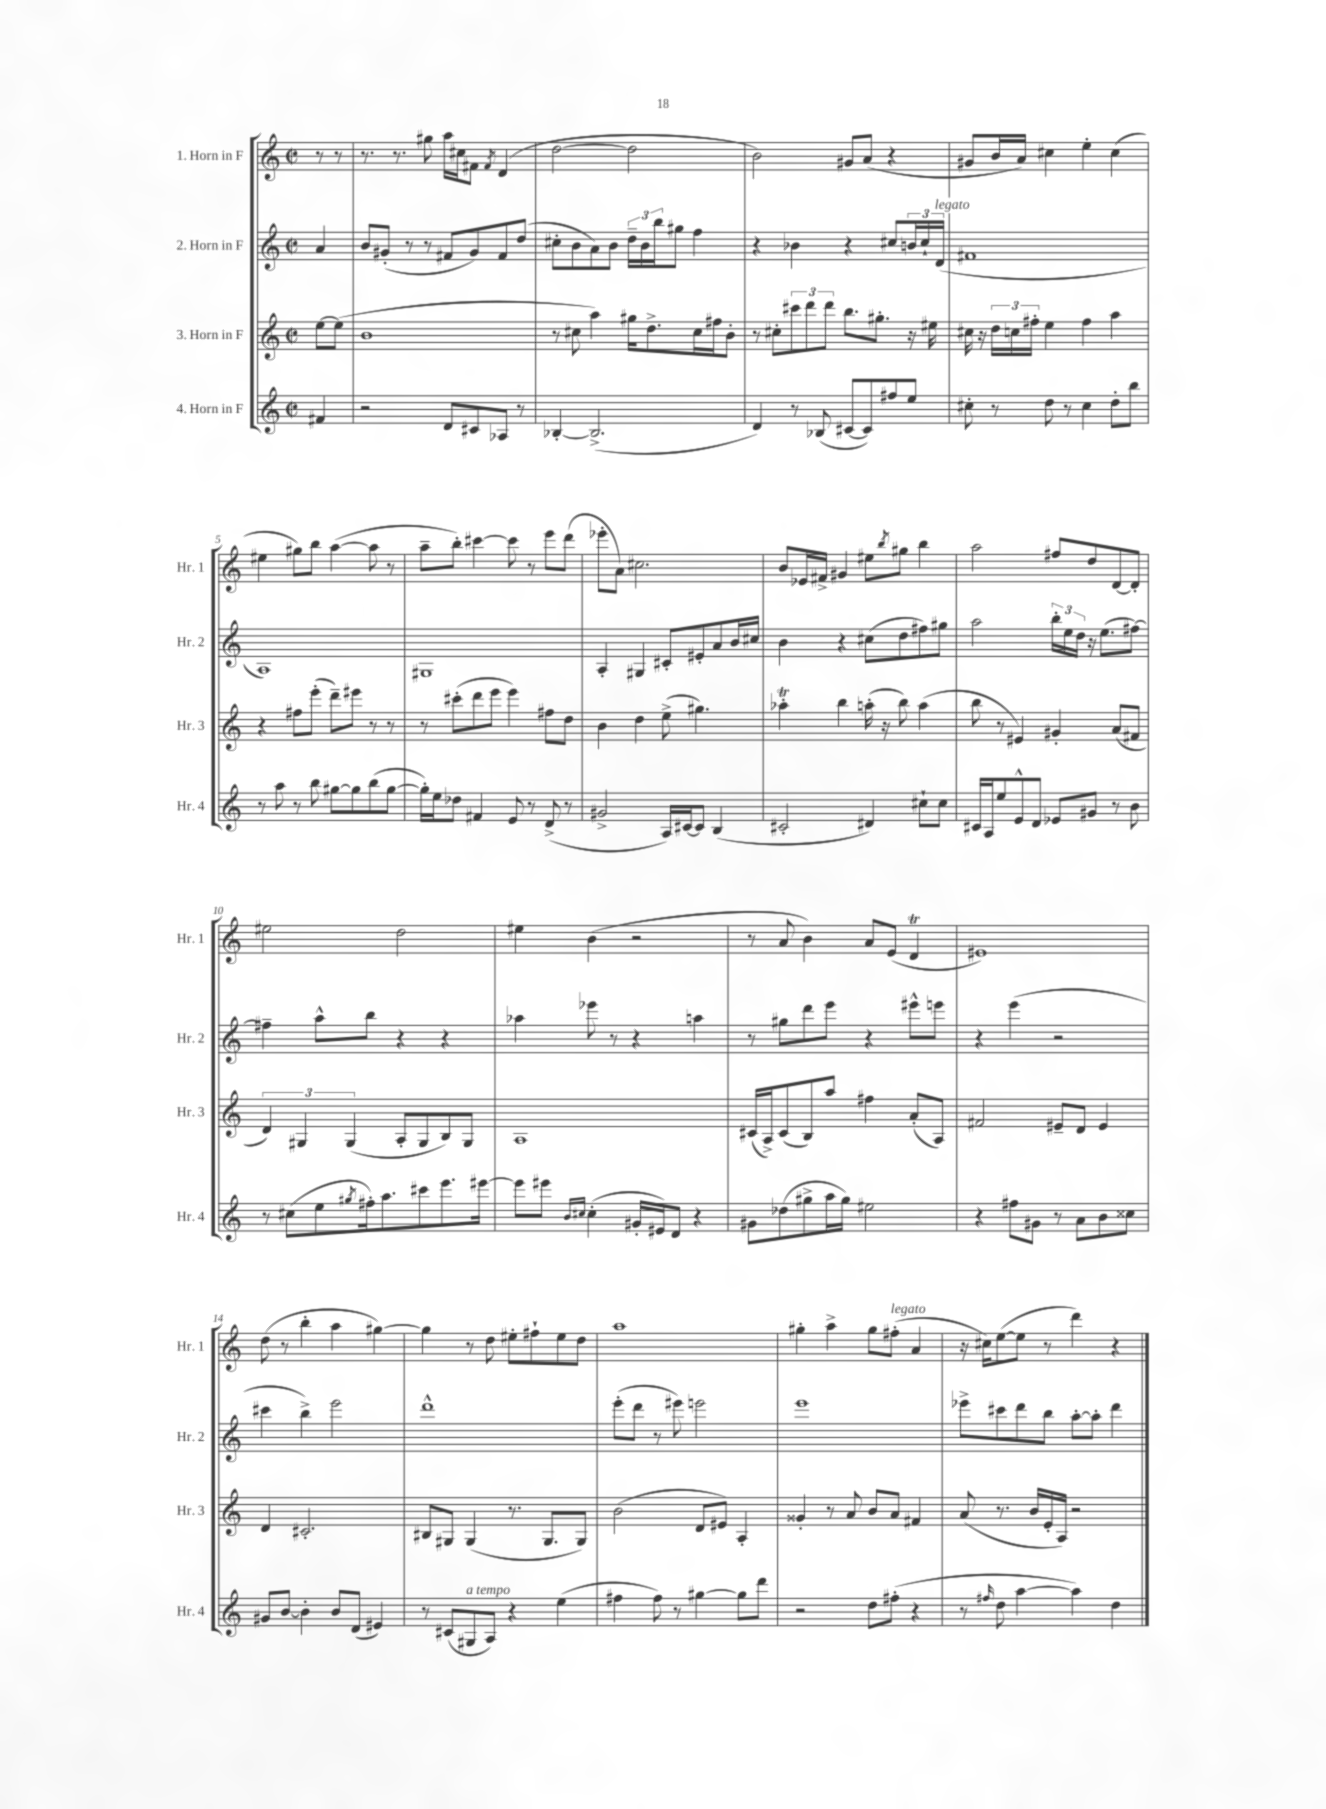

**kern	**kern	**kern	**kern
*staff4	*staff3	*staff2	*staff1
*clefG2	*clefG2	*clefG2	*clefG2
*k[]	*k[]	*k[]	*k[]
*M2/2	*M2/2	*M2/2	*M2/2
*met(c|)	*met(c|)	*met(c|)	*met(c|)
4f#/	[8ee\L	4a/	8r
.	(8ee\]J	.	8r
=	=	=	=
2r	1b	8b/L	8.r
.	.	(8g#'/J	.
.	.	.	8.r
.	.	8r	.
.	.	8r	8gg#\
8d/L	.	8f#/L	16aa\LL
.	.	.	16cc#\J
8c#/	.	8g#/)	8f#\J
.	.	.	8qf#/
8A-/J	.	8f#/	(4d/
8r	.	(8dd/J	.
=	=	=	=
[4B-'/	8r	8cc#'\L	[2dd\
.	8cc#\	8b\	.
(2.B-^/]	4aa\)	8a\)	.
.	.	8b\J	.
.	16gg#\LK	24dd~\LL	2dd\]
.	.	24b\	.
.	8.dd^\	.	.
.	.	24bb\J	.
.	.	8gg#\J	.
.	16cc#\L	4ff\	.
.	16ff#\J	.	.
.	8b'\J	.	.
=	=	=	=
4d/)	8r	4r	2b\)
.	8cc#'\L	.	.
8r	12ccc#\	4b-\	.
.	12ddd\	.	.
(8B-/	.	.	.
.	12ddd\J	.	.
[8c#/L	8.bb\L	4r	8g#/L
8c#/])	.	.	(8a/J
.	8.gg#'\J	.	.
8ff#/	.	8cc#/L	4r
8ee/J	16r	24b/L	.
.	.	24cc#`/	.
.	16ee#\	.	.
.	.	(24d/JJ	.
=	=	=	=
8cc#'\	16cc#\	1f#	8g#/L
.	16r	.	.
8r	24dd\LL	.	16b/L
.	24cc\	.	.
.	.	.	16a/JJ)
.	24ff#'\JJ	.	.
8dd\	4ee\	.	4cc#\
8r	.	.	.
4cc#\	4ff#\	.	4ee'\
8dd'\L	4aa\	.	(4cc#\
8bb\J	.	.	.
=	=	=	=
8r	4r	1A)	4ee#\
8aa\	.	.	.
8r	8ff#\L	.	8gg#\L)
8bb\	(8eee'\J	.	8bb\J
[8gg#\L	8ddd~\L)	.	([4aa\
8gg#\]	8eee#\J	.	.
(8bb\	8r	.	8aa\]
[8gg#\J	8r	.	8r
=	=	=	=
16gg#'\]LL)	8r	1G#	8aa~\L
16ee\J	.	.	.
8dd-\J	(8ccc#'\L	.	8bb'\J)
4f#/	8ddd\	.	[4ccc#\
.	8eee\J	.	.
8e/	4eee\)	.	8ccc#\]
8r	.	.	8r
(8d^/	8ff#\L	.	8eee\L
8r	8dd\J	.	(8ddd\J
=	=	=	=
2g#^/	4b\	4A'/	8eee-'\L
.	.	.	8a\J)
.	4dd\	4G#/	2.cc#\
16A/LL)	(8ee^\	8c#'/L	.
[16c#/J	.	.	.
8c#/]J	4.gg#\)	8e#'/	.
(4B/	.	8a/	.
.	.	16b/L	.
.	.	16cc#/JJ	.
=	=	=	=
2c#'/	4aa-'\	4b\	8b/L
.	.	.	16e-/L
.	.	.	16f#^/JJ
.	4bb\	4r	4g#/
4d#/)	(16aa'\	(8cc#\L	8ee#\L
.	16r	.	.
.	.	.	8qbb/
.	8bb\)	8dd\	8gg#\J
8cc#`\L	(4aa\	8ff#\)	4bb\
8cc#\J	.	8gg#\J	.
=	=	=	=
16c#/LL	8bb\	2aa\	2aa\
16A/J	.	.	.
8ee/	8r	.	.
8e^^/	4e#/)	.	.
8d/J	.	.	.
8e-/L	4g#'/	24bb'\LL	8ff#/L
.	.	24ee\	.
.	.	24dd\JJ	.
8g#/J	.	16r	8dd/
.	.	(8.ee\L	.
8r	(8a/L	.	[8d/
8b\	8f#/J	[8ff#\J)	8d'/]J
=	=	=	=
8r	6d/)	4ff#~\]	2ee#\
(8cc#\L	.	.	.
.	6G#/	.	.
8ee\	.	8aa^^\L	.
.	(6G#/	.	.
8qgg#/	.	.	.
16ff#'\k)	.	8bb\J	.
8.aa\	.	.	.
.	8A'/L	4r	2dd\
8ccc#\	8G#/	.	.
8.eee\	8B/)	4r	.
.	8G#/J	.	.
[16eee#\Jk	.	.	.
=	=	=	=
8eee#\]L	1A	4aa-\	4ee#\
8eee#\J	.	.	.
16qqb/LL	.	.	.
16qqcc#/JJ	.	.	.
(4cc#'\	.	8eee-\	(4b\
.	.	8r	.
16g#'/LL	.	4r	2r
16e#/J)	.	.	.
8d/J	.	.	.
4r	.	4aa\	.
=	=	=	=
8g#\L	(16c#/LL	8r	8r
.	16A^/J)	.	.
(8dd-\	(8c#/	8gg#\L	8a/
8gg#^\	8B/)	8ddd\	4b\)
16aa\L	8aa/J	8eee\J	.
16gg#\JJ)	.	.	.
2ee#\	4ff#\	4r	8a/L
.	.	.	(8e/J
.	(8a'/L	8eee#^^\L	4d/
.	8A/J)	8eee\J	.
=	=	=	=
4r	2f#/	4r	1e#)
8ff#\L	.	(4eee\	.
8g#\J	.	.	.
8r	8e#~/L	2r	.
8a\L	8d/J	.	.
8b\	4e#/	.	.
8cc##\J	.	.	.
=	=	=	=
8g#/L	4d/	4ccc#\	(8dd\
[8b/J	.	.	8r
4b'\]	2.c#'/	4bb^\)	4bb'\
8b/L	.	2eee\	4aa\
(8d/J	.	.	.
4e#/)	.	.	[4gg#\)
=	=	=	=
8r	8B#/L	1ddd^^	4gg#\]
(8c#/L	8G#/J	.	.
8G#/	(4G#/	.	8r
8A/J)	.	.	8dd\
4r	8.r	.	8ee#'\L
.	.	.	8ff#`\
.	8.G#/L	.	.
(4ee\	.	.	8ee#\
.	8G#/J)	.	8dd\J
=	=	=	=
4ff#\	(2b\	(8eee'\L	1aa
.	.	8ddd\J	.
8ff#\)	.	8r	.
8r	.	8eee#\)	.
[4gg#\	8d/L	2eee\	.
.	8e#/J)	.	.
8gg#\]L	4A'/	.	.
8ddd\J	.	.	.
=	=	=	=
2r	4g##'/	1eee	4gg#'\
.	8r	.	4aa^\
.	8a/	.	.
8dd\L	8b/L	.	8gg#\L
(8ff#'\J	8a/J	.	(8ff#'\J
4r	4f#/	.	4a/
=	=	=	=
8r	(8a/	8eee-^\L	16r
.	.	.	16cc#\LK)
16qqff#/	.	.	.
8dd\	8.r	8ccc#\	([8ee\
[4aa\	.	8ddd\	8ee\]J
.	16b/LL	.	.
.	16e'/	8bb\J	8r
.	16A/JJ)	.	.
4aa\])	2r	[8aa'\L	4ddd\)
.	.	8aa'\]J	.
4dd\	.	4ddd\	4r
==	==	==	==
*-	*-	*-	*-
